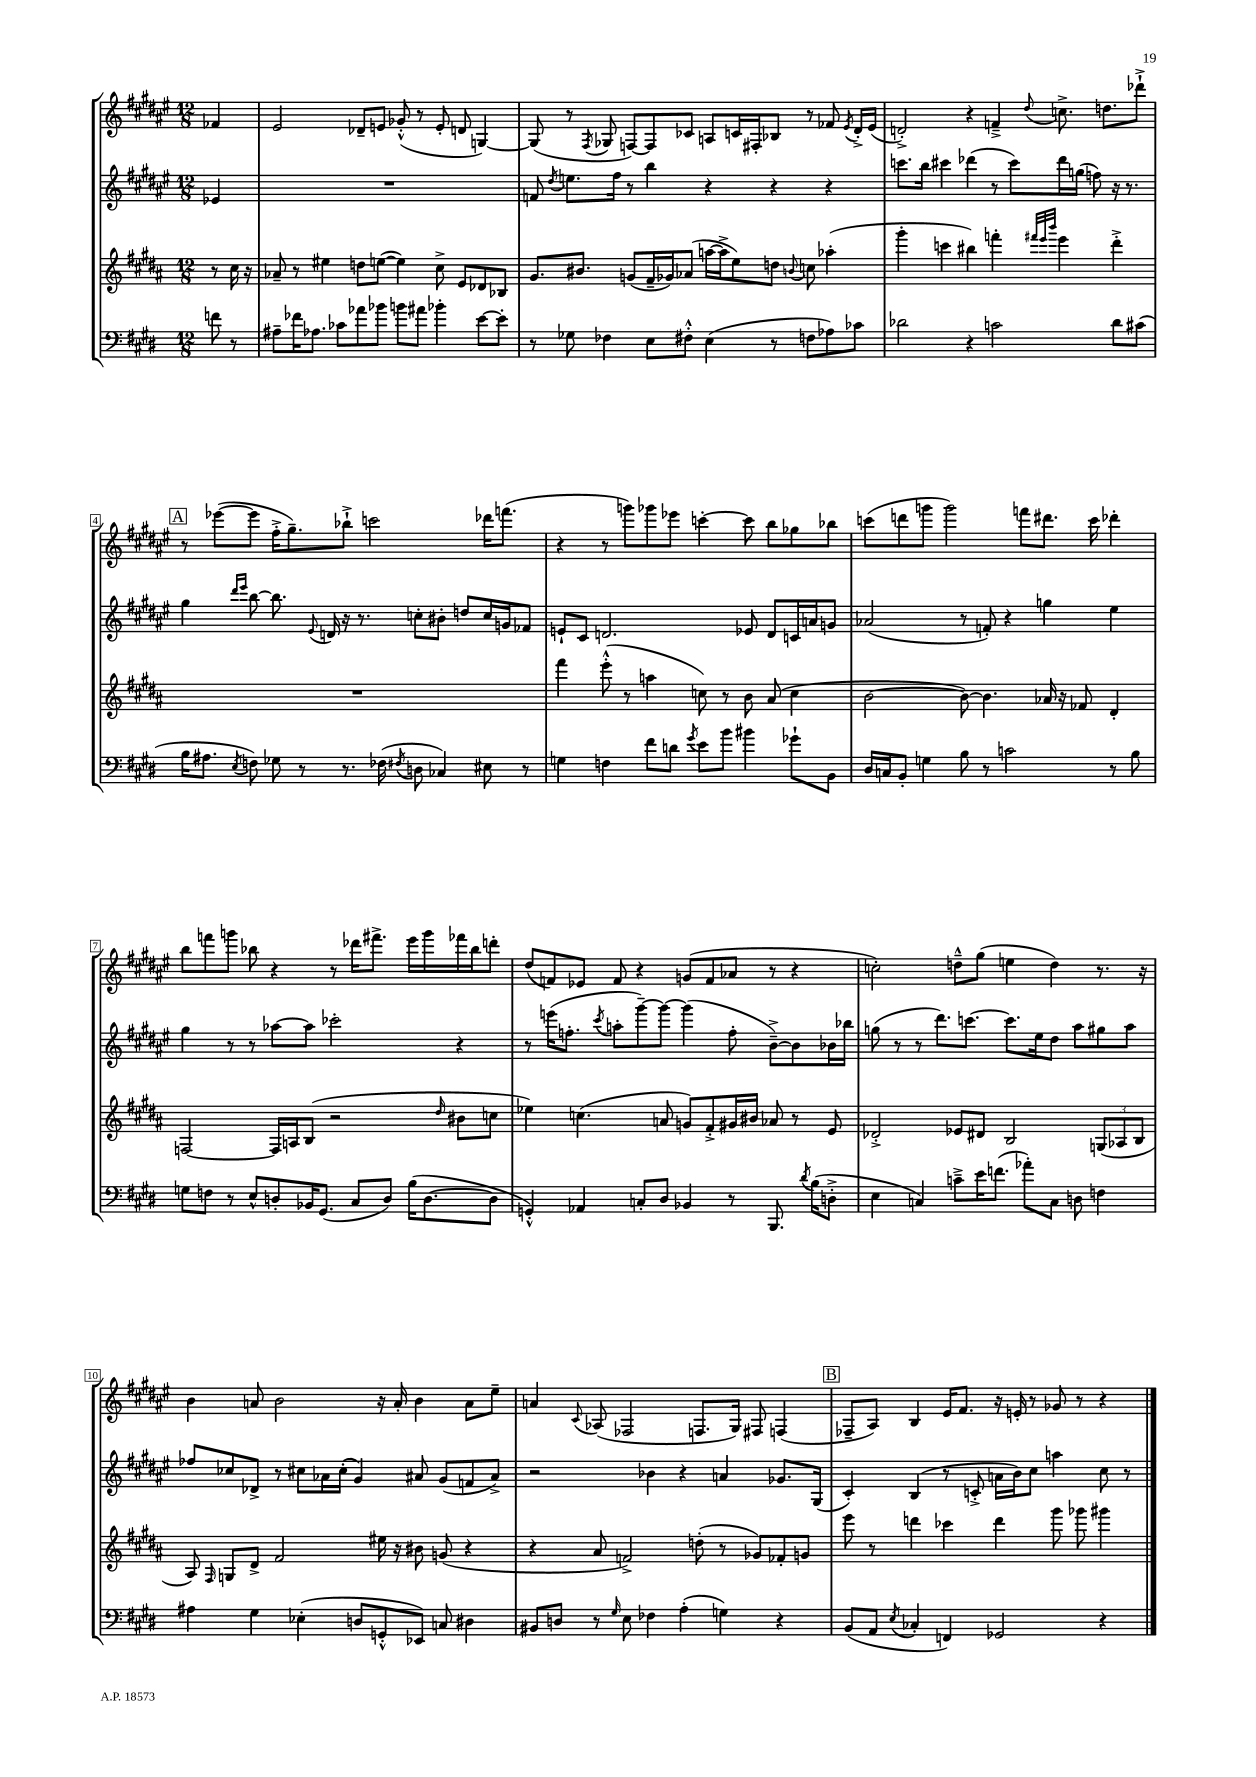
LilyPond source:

<<
\new StaffGroup <<
\new Staff = "s0" {
    \clef treble \key fis \major \numericTimeSignature \time 12/8 \partial 4
    \autoBeamOff fes'4 |
    eis'2 des'8[-- e'8] ges'8-.-^( r8 e'8-. d'8 g4~) |
    g8( r8 \acciaccatura { fis8 } ges8 f8[~) f8 ces'8] a8[ c'16 fis16-. bes8] r8 fes'8 \acciaccatura { eis'8 } dis'16[-.-> eis'16]( |
    d'2-.->) r4 f'4---> \appoggiatura { dis''8 } c''8.-> d''8.[ des'''8]-!-> |
    \mark \markup { \box "A" } r8 ees'''8[~( ees'''8] fis''16[-.-> gis''8.--) bes''8]-!-> c'''2 des'''16[ f'''8.]( |
    r4 r8 g'''8[) ges'''8 ees'''8] c'''4~-. c'''8 b''8[ ges''8 bes''8] |
    c'''8[( d'''8 g'''8] g'''2) f'''8[ dis'''8.] c'''16 des'''4-. |
    b''8[ f'''8 g'''8] bes''8 r4 r8 des'''16[ fis'''8.]-> eis'''16[ g'''16 fes'''16 bes''16 d'''8]-. |
    dis''8[( f'8) ees'8] f'8 r4 g'8[( f'8 aes'8] r8 r4 |
    c''2-.) d''8[---^ gis''8]( e''4 d''4) r8. r16 |
    b'4 a'8 b'2 r16 a'16-. b'4 a'8[ eis''8]-- |
    a'4 \appoggiatura { cis'8 } aes8( fes2 f8.[ gis16]) fis8 f4( |
    \mark \markup { \box "B" } fes8[-- ais8]) b4 eis'16[ fis'8.] r16 e'16-. r8 ges'8 r8 r4 \bar "|." |
}
\new Staff = "s1" {
    \clef treble \key fis \major \numericTimeSignature \time 12/8 \partial 4
    \autoBeamOff ees'4 |
    R1. |
    f'8 \acciaccatura { dis''8 } e''8.[ fis''16] r8 b''4 r4 r4 r4 |
    c'''8.[ b''16] cis'''4 des'''4( r8 cis'''8[) des'''16 g''16]( f''8) r16 r8. |
    \mark \markup { \box "A" } gis''4 \grace { dis'''16[ eis'''16] } b''8~ b''8. \appoggiatura { eis'8 } d'16 r16 r8. c''8[-. bis'8]-. d''8[ c''16 g'16 fes'8] |
    e'8[-! cis'8] d'2. ees'8 d'8[ c'16 a'16 g'8] |
    aes'2( r8 f'8-.) r4 g''4 eis''4 |
    gis''4 r8 r8 aes''8[~ aes''8] ces'''2-. r4 |
    r8 e'''16[( f''8.]-. \acciaccatura { cis'''8 } a''8[-. gis'''8~--) gis'''8]~ gis'''4( f''8-. b'8[~--->) b'8 bes'16 bes''16] |
    g''8( r8 r8 dis'''8.[) c'''8.]~ c'''8.[ eis''16 dis''8] ais''8[ gis''8 ais''8] |
    fes''8[ ces''8 des'8]-> r8 cis''8[ aes'16 cis''16]-.( gis'4) ais'8 gis'8[( f'8 ais'8]->) |
    r2 bes'4 r4 a'4 ges'8.[ gis16]( |
    \mark \markup { \box "B" } cis'4-.) b4( r8 c'8-.-> a'16[ b'16) cis''8] a''4 cis''8 r8 \bar "|." |
}
\new Staff = "s2" {
    \clef treble \key b \major \numericTimeSignature \time 12/8 \partial 4
    \autoBeamOff r8 cis''16 r16 |
    aes'8-- r8 eis''4 d''8[ e''8]~( e''4) cis''8-> e'8[ des'8 bes8] |
    gis'8.[ bis'8.] g'8[( fis'16-- ges'16) aes'8]( a''16[~ a''16-> e''8) d''8] \appoggiatura { b'8 } c''8 aes''4-.( |
    gis'''4-. c'''4 bis''4) f'''4-. \grace { fis'''32[ e'''32 b'''32] } e'''4 dis'''4-.-> |
    \mark \markup { \box "A" } R1. |
    fis'''4 e'''8-.-^( r8 a''4 c''8) r8 b'8 ais'8( c''4 |
    b'2~ b'8~) b'4. aes'16 r16 fes'8 dis'4-. |
    f2~ f16[ a16 b8]( r2 \grace { dis''16 } bis'8[ c''8] |
    ees''4) c''4.( a'8 g'8[) fis'8-.-> gis'16 bis'16] aes'8 r8 e'8 |
    des'2-.-> ees'8[ dis'8] b2 \tuplet 3/2 { g8[( aes8 b8] } |
    ais8) \grace { fis16 } g8[ dis'8]-> fis'2 eis''16 r16 bis'8 g'8( r4 |
    r4 ais'8 f'2->) d''8-.( r8 ges'8[) fes'8-. g'8] |
    \mark \markup { \box "B" } e'''8 r8 d'''4 ces'''4 d'''4 gis'''8 ges'''8 gis'''4 \bar "|." |
}
\new Staff = "s3" {
    \clef bass \key e \major \numericTimeSignature \time 12/8 \partial 4
    \autoBeamOff f'8 r8 |
    ais8[-- fes'16 aes8.] ces'8[ aes'8 bes'8] b'8[ ais'8] bes'4-. e'8[~ e'8]-. |
    r8 ges8 fes4 e8[ fis8]-.-^ e4( r8 f8[ aes8) ces'8] |
    des'2 r4 c'2 des'8[ cis'8]( |
    \mark \markup { \box "A" } b16[ ais8.] \acciaccatura { e8 } f8) ges8 r8 r8. fes16( \acciaccatura { fis8 } d8 ces4) eis8 r8 |
    g4 f4 fis'8[ d'8] \acciaccatura { gis'8 } e'8[ b'8] bis'4 ges'8[-! b,8] |
    dis16[ c16 b,8]-. g4 b8 r8 c'2 r8 b8 |
    g8[ f8] r8 e8[-^ d8-. bes,16 gis,8.]( cis8[ d8]) b16[( d8.~ d8] |
    g,4-.-^) aes,4 c8[-. dis8] bes,4 r8 b,,8. \acciaccatura { dis'8 } b16[( d8]-.-> |
    e4 c4) c'8[---> e'16 f'8.]( aes'8[-.) c8] d8 f4 |
    ais4 gis4 ees4-.( d8[ g,8-.-^ ees,8]) c8 dis4 |
    bis,8[ d8] r8 \grace { gis16 } e8 fes4 a4-.( g4) r4 |
    \mark \markup { \box "B" } b,8[( a,8] \acciaccatura { e8 } ces4-. f,4) ges,2 r4 \bar "|." |
}
>>
>>
\layout { \context { \Score \override BarNumber.stencil = #(make-stencil-boxer 0.1 0.3 ly:text-interface::print) } }
